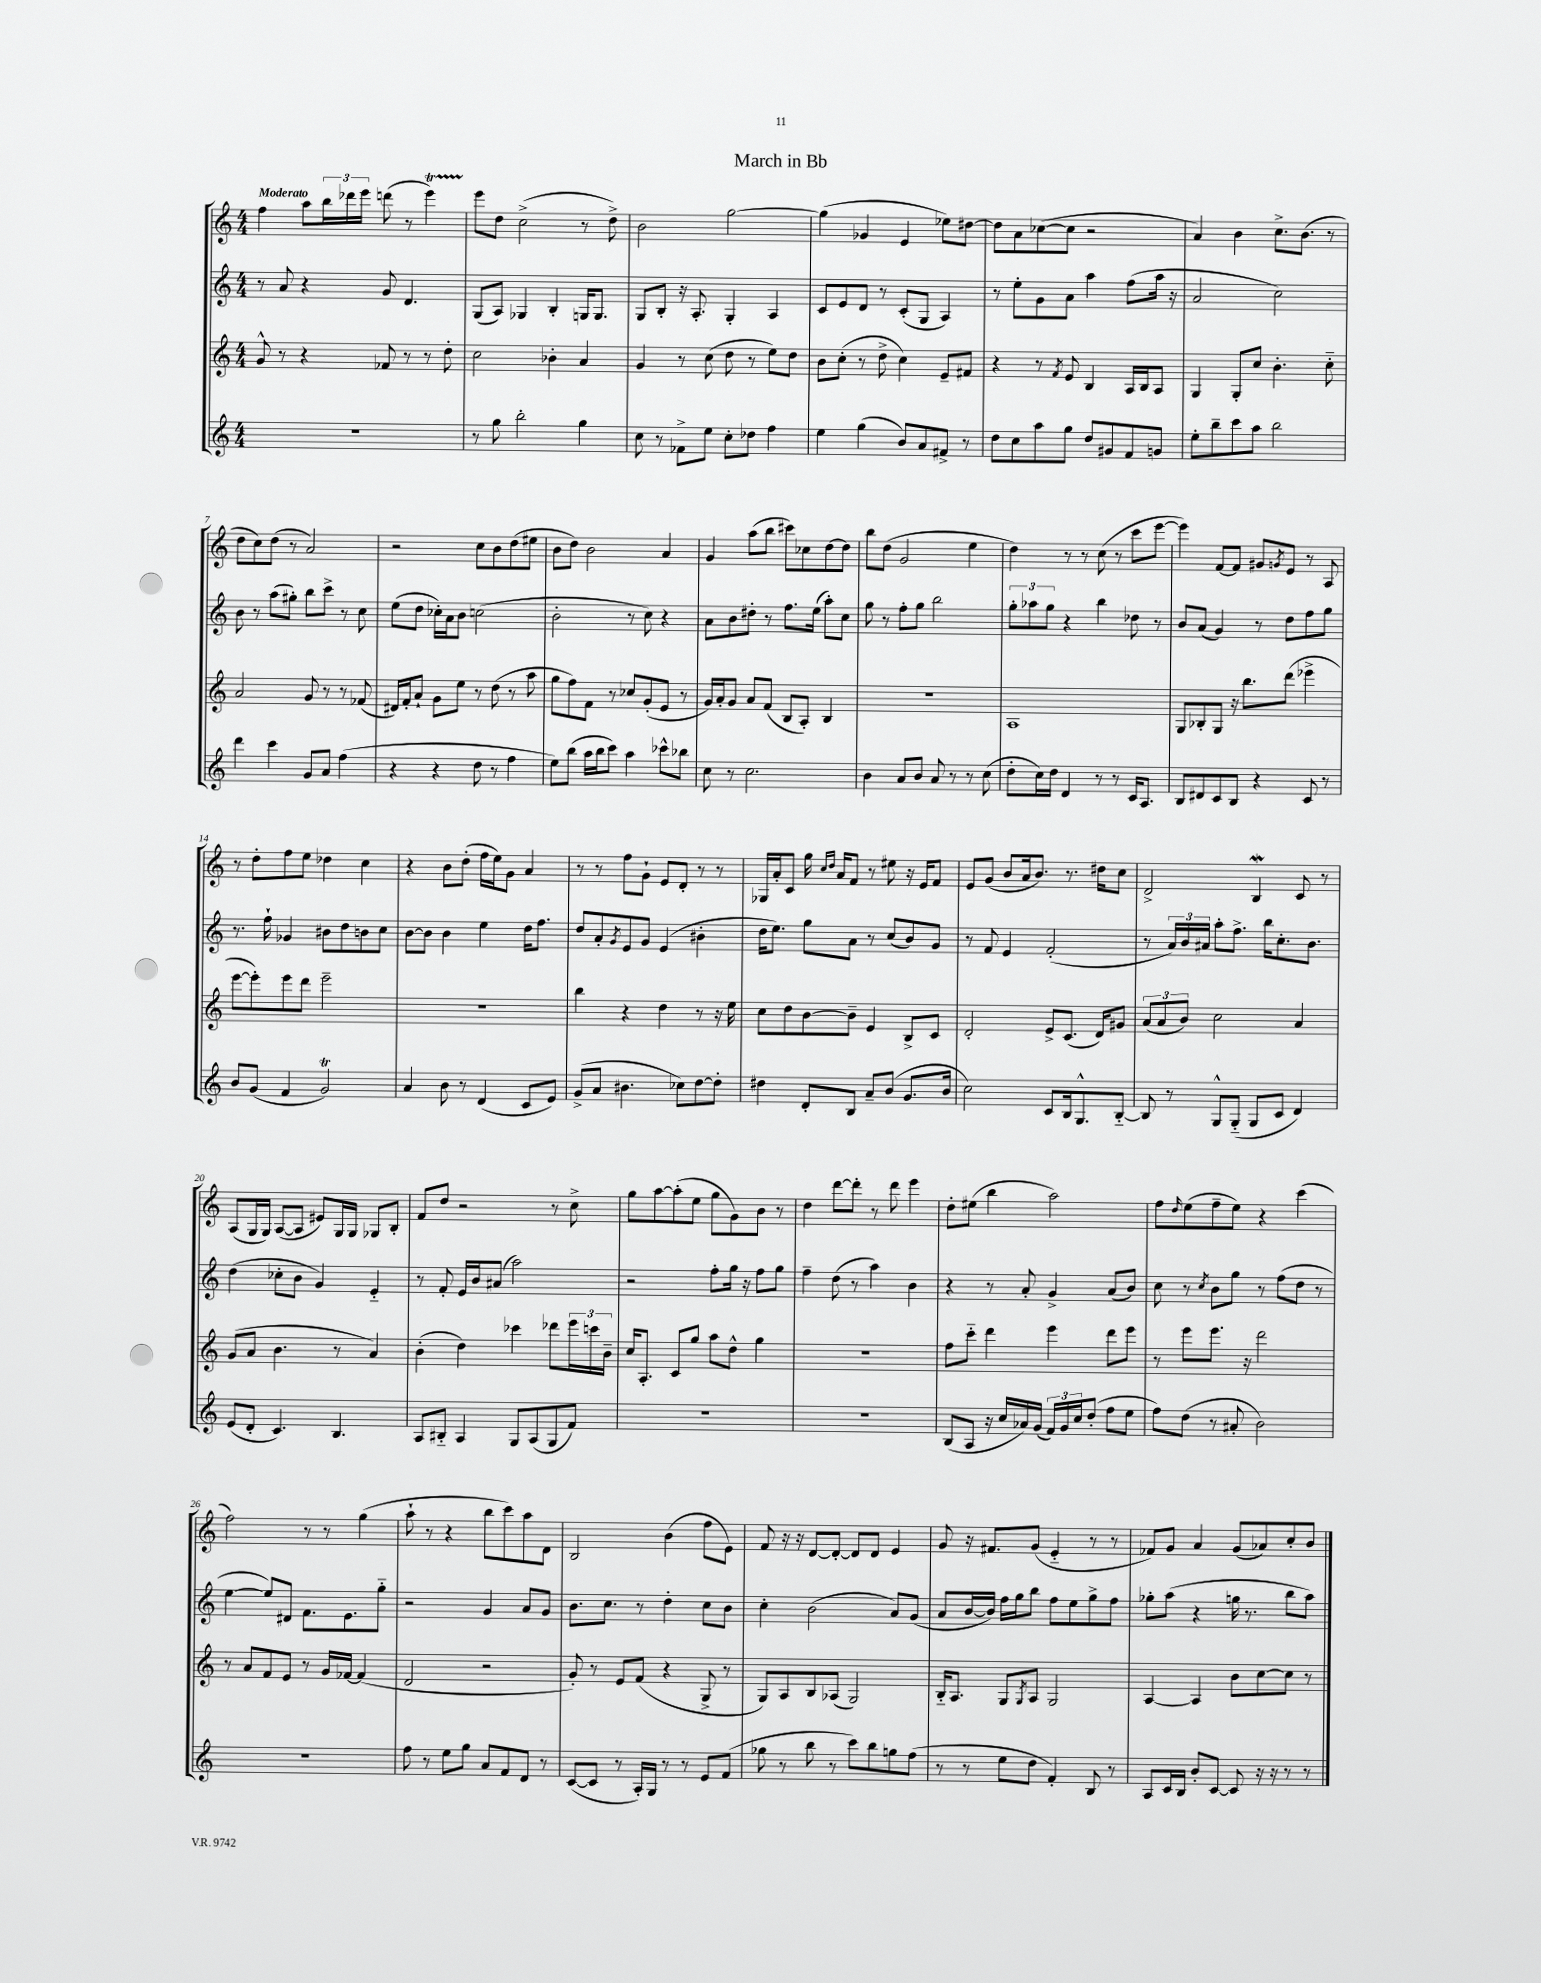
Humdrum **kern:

**kern	**kern	**kern	**kern
*staff4	*staff3	*staff2	*staff1
*clefG2	*clefG2	*clefG2	*clefG2
*k[]	*k[]	*k[]	*k[]
*M4/4	*M4/4	*M4/4	*M4/4
1r	8g^^	8r	4ff
.	8r	8a	.
.	4r	4r	8aa
.	.	.	24bb
.	.	.	24ddd-
.	.	.	24eee
.	8f-	8g	(8ddd
.	8r	4.d	8r
.	8r	.	4eee)
.	8dd'	.	.
=	=	=	=
8r	2cc	(8G	8eee
8gg	.	8A)	8dd
2bb'	.	4G-	(2cc^
.	4b-'	4B'	.
4gg	4a	16G	8r
.	.	8.G	.
.	.	.	8dd^)
=	=	=	=
8cc	4g	8G	2b
8r	.	8B'	.
8f-^	8r	16r	.
.	.	8.A'	.
8ee	(8cc	.	.
8cc'	8dd	4G'	[2gg
8dd-	8r	.	.
4ff	8ee)	4A	.
.	8dd	.	.
=	=	=	=
4ee	8b	8c	(4gg]
.	(8cc'	8e	.
(4gg	8r	8d	4g-
.	8dd^	8r	.
8b)	4cc)	(8c'	4e
8a	.	8G	.
8f#^	8e~	4A)	8ee-)
8r	8f#	.	[8dd#
=	=	=	=
8dd	4r	8r	8dd#]
8cc	.	8ee'	8a
8aa	8r	8g	([8cc-
.	8qf	.	.
8gg	8e	8a	8cc-]
8dd	4B	4aa	2r
8g#	.	.	.
8f	16A	(8ff	.
.	16B	.	.
8g	8A	16aa	.
.	.	16r	.
=	=	=	=
8ee'	4G	2a	4a)
8bb~	.	.	.
8ccc	8G'	.	4b
8aa	8cc	.	.
2bb	4.b'	2cc)	8.cc^
.	.	.	(8.b
.	8cc'~	.	8r
=	=	=	=
4ddd	2a	8b	8dd
.	.	8r	8cc)
4ccc	.	(8aa	(8dd
.	.	8gg#')	8r
8g	8g	8bb	2a)
8a	8r	8ccc^	.
(4ff	8r	8r	.
.	(8f-	8cc	.
=	=	=	=
4r	16d#)	(8ee	2r
.	16f'	.	.
.	8a`	8dd	.
4r	8g	16cc-')	.
.	.	16a	.
.	8ee	8b	.
8dd	8r	(2cc	8cc
8r	(8dd	.	8b
4ff	8r	.	(8dd
.	8aa	.	8ee#
=	=	=	=
8ee)	8gg	2b'	8b
(8bb	8ff)	.	8dd)
16aa	8f	.	2b
16bb	.	.	.
8ccc)	8r	.	.
4aa	8cc-	8r	.
.	(8g'	8cc)	.
8ccc-^^	8e	4r	4a
8bb-	8r	.	.
=	=	=	=
8cc	16g)	8a	4g
.	16a'	.	.
8r	8g	8b	.
2.cc	8a	8dd#'	(8aa
.	(8f	8r	8bb
.	8B	8.ff	8ccc#)
.	8A')	.	8cc-
.	.	(16ee	.
.	4B	8aa')	[8dd
.	.	8cc	8dd]
=	=	=	=
4b	1r	8gg	8bb
.	.	8r	(8dd
8a	.	8ff'	2g
8b	.	8gg	.
8a	.	2bb	.
8r	.	.	.
8r	.	.	4ee
(8cc	.	.	.
=	=	=	=
8dd'	1A	12gg'	4dd)
.	.	12aa-	.
16cc)	.	.	.
.	.	12gg	.
16dd	.	.	.
4d	.	4r	8r
.	.	.	8r
8r	.	4bb	(8cc
8r	.	.	8r
16c	.	8dd-	8ccc
8.A	.	.	.
.	.	8r	[8eee
=	=	=	=
8B	8G	8b	4eee])
8d#	8B-'	(8a	.
8c	8G	4g)	[8f
8B	16r	.	8f]
.	8.bb	.	.
4r	.	8r	8g#
.	.	.	8qg
.	(8ddd	8dd	8e
8c	4eee-^	8ff	8r
8r	.	8gg	8A
=	=	=	=
8b	[8eee	8.r	8r
(8g	8eee'])	.	8dd'
.	.	16ff`	.
4f	8eee	4g-	8ff
.	8ddd	.	8ee
2g)	2eee~	8b#	4dd-
.	.	8dd	.
.	.	8b	4cc
.	.	8cc	.
=	=	=	=
4a	1r	[8b	4r
.	.	8b]	.
8b	.	4b	8b
8r	.	.	(8dd'
(4d	.	4ee	16ff
.	.	.	16ee)
.	.	.	8g
8c	.	16dd	4a
.	.	8.ff	.
8e)	.	.	.
=	=	=	=
(8g^	4bb	8dd	8r
8a	.	8a'	8r
.	.	8qg	.
4.b#	4r	8e	8ff
.	.	8g	8g`
.	4dd	(4e	8e
8cc-)	.	.	8d'
[8dd	8r	4b#'	8r
8dd']	16r	.	8r
.	16ee	.	.
=	=	=	=
4dd#	8cc	16dd	16G-
.	.	8.ee)	16a'
.	8dd	.	8c
8d'	[8b	8gg	16gg
.	.	.	16qqcc
.	.	.	16qqdd
.	.	.	16a
8B	8b~]	8a	8f
8a~	4e	8r	8r
(8b	.	(8cc	8ee#
8.g	8B^	8b)	16r
.	.	.	16e
.	8c	8g	8f
16b	.	.	.
=	=	=	=
2cc)	2d'	8r	8e
.	.	8f	(8g
.	.	4e	8b
.	.	.	16a
.	.	.	8.b)
8c	8e^	(2f'	.
16B	(8.c	.	8.r
8.G^^	.	.	.
.	16d)	.	16dd#
[8B'~	8g#	.	8cc
=	=	=	=
8B]	(12a	8r	2d^
.	12a	.	.
8r	.	24a)	.
.	12b)	24b	.
.	.	24a#	.
8G^^	2cc	8aa'	.
(8G'~	.	8.ff^	.
8G	.	.	4B
.	.	16bb	.
8c	.	8.cc'	.
4d)	4a	.	8c
.	.	8.b	.
.	.	.	8r
=	=	=	=
(8e	(8g	(4dd	(8A
8d'	8a	.	16G
.	.	.	16G)
4.c)	4.b	8cc-'	([8A
.	.	8b	8A]
.	.	4g)	8e#)
4.B	8r	.	16G
.	.	.	16G
.	4a)	4e'~	8G-
.	.	.	8B'
=	=	=	=
8A	(4b'	8r	8f
8B#'~	.	8f'	8dd
4A	4dd)	16e	2r
.	.	16b	.
.	.	(8a#	.
8G	4ccc-	2aa)	.
(8A	.	.	.
8G	8ddd-	.	8r
8f)	24eee	.	8cc^
.	24ccc	.	.
.	24b~	.	.
=	=	=	=
1r	16cc	2r	8gg
.	8.A'	.	.
.	.	.	[8aa
.	8c	.	(8aa']
.	8gg	.	8ee
.	8aa	8ff'	8gg
.	8dd^^	16gg	8g)
.	.	16r	.
.	4gg	8ff	8b
.	.	8gg	8r
=	=	=	=
1r	1r	4ff~	4dd
.	.	(8dd	[8ddd
.	.	8r	8ddd']
.	.	4aa)	8r
.	.	.	8ddd
.	.	4b	4eee
=	=	=	=
(8B	8ff	4r	8dd'
8A	8ccc'~	.	(8ee#
16r	4ddd	8r	4bb
16cc	.	.	.
16a-)	.	8a'	.
(16g	.	.	.
24f)	4eee	4g^	2aa)
24g	.	.	.
24cc	.	.	.
(8dd'	.	.	.
8ff	8ddd	(8a	.
8ee	8eee	8b)	.
=	=	=	=
8ff)	8r	8cc	8ff
.	.	.	16qqdd
(8dd	8eee	8r	(8ee
.	.	8qcc	.
8r	8.eee	8b	8ff~
8a#'	.	8gg	8ee)
.	16r	.	.
2b)	2ddd	8r	4r
.	.	(8ff	.
.	.	8dd	(4ccc
.	.	8r	.
=	=	=	=
1r	8r	[4ee	2ff)
.	8a	.	.
.	8f	8ee])	.
.	8e	8d#	.
.	8r	8.f	8r
.	16g	.	8r
.	[16f-	8.e	.
.	(4f-]	.	(4gg
.	.	8gg'~	.
=	=	=	=
8ff	2d	2r	8aa`
8r	.	.	8r
8ee	.	.	4r
8gg	.	.	.
8a	2r	4g	8bb
8f	.	.	8ccc)
8d	.	8a	8aa
8r	.	8g	8d
=	=	=	=
([8c	8g')	8.b	2B
8c]	8r	.	.
.	.	8.cc	.
8r	8e	.	.
16A')	(8f	8r	.
16G	.	.	.
8r	4r	4dd'	(4b
8r	.	.	.
8e	8G^	8cc	8ff
(8f	8r	8b	8e)
=	=	=	=
8gg-	8G)	4cc'	8f
8r	8A	.	16r
.	.	.	16r
8bb	8B	(2b	[8d
8r	(8A-	.	8d'_
8ccc)	2G)	.	8d]
8bb	.	.	8d
8gg	.	8a)	4e
(8ff	.	(8g	.
=	=	=	=
8r	16B'~	8a	8g
.	8.A	.	.
8r	.	[16b	16r
.	.	16b])	8.f#
8ee	8G	16ff	.
.	.	16gg	.
.	8qG	.	.
8dd	8A	8bb	(8g
4f')	2G	8ff	4e'~
.	.	8ee	.
8B	.	8gg^	8r
8r	.	8ff	8r
=	=	=	=
8A	[4A	8gg-'	8f-)
16c	.	(8aa	8g
16B	.	.	.
8b'	4A]	4r	4a
[8c	.	.	.
8c]	8b	16gg	(8g
.	.	8.r	.
16r	[8cc	.	8a-)
16r	.	.	.
8r	8cc]	8bb	8cc'
8r	8r	8aa)	8b
==	==	==	==
*-	*-	*-	*-
